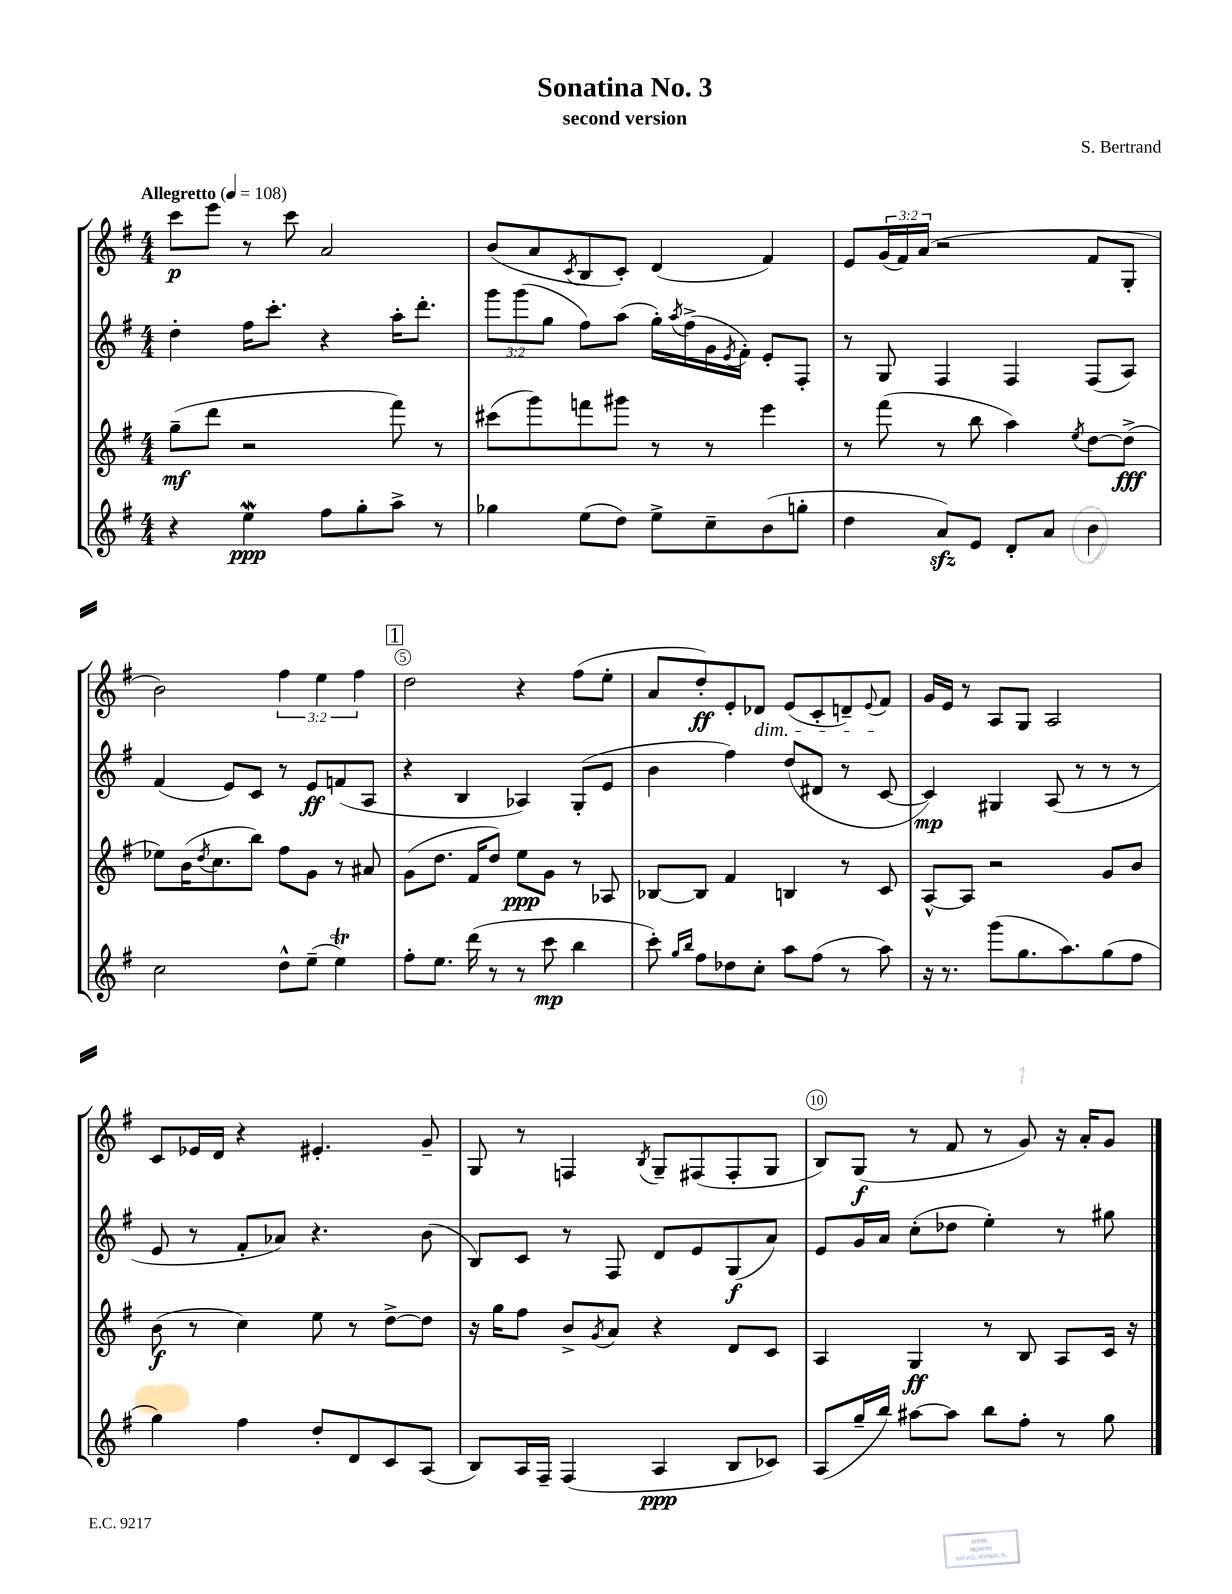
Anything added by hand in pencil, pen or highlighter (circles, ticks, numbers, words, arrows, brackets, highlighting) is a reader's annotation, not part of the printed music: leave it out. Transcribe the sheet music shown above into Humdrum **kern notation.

**kern	**kern	**kern	**kern
*staff4	*staff3	*staff2	*staff1
*clefG2	*clefG2	*clefG2	*clefG2
*k[f#]	*k[f#]	*k[f#]	*k[f#]
*M4/4	*M4/4	*M4/4	*M4/4
*MM108	*MM108	*MM108	*MM108
4r	(8gg~\L	4dd'\	8ccc\L
.	8ddd\J	.	8eee\J
4ee\	2r	16ff#\LK	8r
.	.	8.ccc'\J	.
.	.	.	8ccc\
8ff#\L	.	4r	2a/
8gg'\	.	.	.
8aa^\J	8fff#\)	16aa'\LK	.
.	.	8.ddd'\J	.
8r	8r	.	.
=	=	=	=
4gg-\	(8ccc#\L	12ggg\L	(8b/L
.	.	(12ggg\	.
.	8ggg\)	.	8a/
.	.	12gg\J	.
.	.	.	8qc/
(8ee\L	8fff\	8ff#\L)	8B/
8dd\J)	8ggg#\J	(8aa\J	8c'/J)
8ee^\L	8r	16gg'\LL)	(4d/
.	.	8qaa/	.
.	.	(16ff#^\	.
8cc~\	8r	16g\	.
.	.	8qe/	.
.	.	16f#'\JJ)	.
(8b\	4eee\	8e'/L	4f#/)
8gg'\J	.	8F#'/J	.
=	=	=	=
4dd\	8r	8r	8e/L
.	(8fff#\	8G/	(24g/L
.	.	.	24f#/)
.	.	.	(24a/JJ
8a/L)	8r	4F#/	2r
8e/J	8bb\	.	.
8d'/L	4aa\)	4F#/	.
8a/J	.	.	.
.	8qee/	.	.
4b\	[8dd\L	(8F#/L	8f#/L
.	(8dd^\]J	8A/J)	8G'/J
=	=	=	=
2cc\	8ee-\L)	(4f#/	2b\)
.	(16b\K	.	.
.	8qdd/	.	.
.	8.cc\	.	.
.	.	8e/L)	.
.	8bb\J)	8c/J	.
8dd^^\L	8ff#\L	8r	6ff#\
(8ee~\J	8g\J	8e/L	.
.	.	.	6ee\
4ee\)	8r	(8f/	.
.	.	.	6ff#\
.	8a#/	8A/J	.
=	=	=	=
8ff#'\L	(8g\L	4r	2dd\
8.ee\J	8.dd\J	.	.
.	.	4B/	.
(16ddd\	16f#/LK	.	.
8r	8dd/J)	.	.
8r	8ee\L	4A-/)	4r
8ccc\	8g\J	.	.
4bb\	8r	(8G'/L	(8ff#\L
.	8A-/	8e/J	8ee'\J
=	=	=	=
8ccc'\)	[8B-/L	4b\	8a/L
16qqgg/LL	.	.	.
16qqbb/JJ	.	.	.
8ff#\L	8B-/]J	.	8dd'/)
8dd-\	4f#/	4ff#\)	8e'/
8cc'\J	.	.	8d-/J
8aa\L	4B/	(8dd/L	(8e/L
(8ff#\J	.	8d#/J	8c'/
8r	8r	8r	8d~/)
.	.	.	8qqe/
8aa\)	8c/	[8c/	8f#/J
=	=	=	=
16r	[8A^^/L	4c/])	16g/LL
8.r	.	.	16e/JJ
.	8A/]J	.	8r
(8ggg\L	2r	4G#/	8A/L
8.gg\	.	.	8G/J
.	.	(8A/	2A/
8.aa\)	.	.	.
.	.	8r	.
(8gg\	8g/L	8r	.
8ff#\J	8b/J	8r	.
=	=	=	=
4gg\)	(8b\	8e/	8c/L
.	8r	8r	16e-/L
.	.	.	16d/JJ
4ff#\	4cc\)	8f#'/L	4r
.	.	8a-/J)	.
8dd'/L	8ee\	4.r	4.e#'/
8d/	8r	.	.
8c/	[8dd^\L	.	.
(8A/J	8dd\]J	(8b\	8g~/
=	=	=	=
8B/L)	16r	8B/L)	8G/
.	16gg\LK	.	.
16A/L	8ff#\J	8c/J	8r
16F#~/JJ	.	.	.
(4F#/	8b^/L	8r	4F/
.	8qg/	.	.
.	8a/J	8F#/	.
.	.	.	8qB/
4A/	4r	8d/L	8G~/L
.	.	8e/	(8F#/
8B/L	8d/L	(8G/	8F#'/
8c-/J)	8c/J	8a/J)	8G/J
=	=	=	=
(8A/L	4A/	8e/L	8B/L)
16gg~/L	.	16g/L	(8G/J
16bb/JJ)	.	16a/JJ	.
[8aa#\L	4G/	(8cc'\L	8r
8aa#\]J	.	8dd-\J	8f#/
8bb\L	8r	4ee'\)	8r
8ff#'\J	8B/	.	8g/)
8r	8A/L	8r	16r
.	.	.	16a'/LK
8gg\	16c/Jk	8gg#\	8g/J
.	16r	.	.
==	==	==	==
*-	*-	*-	*-
